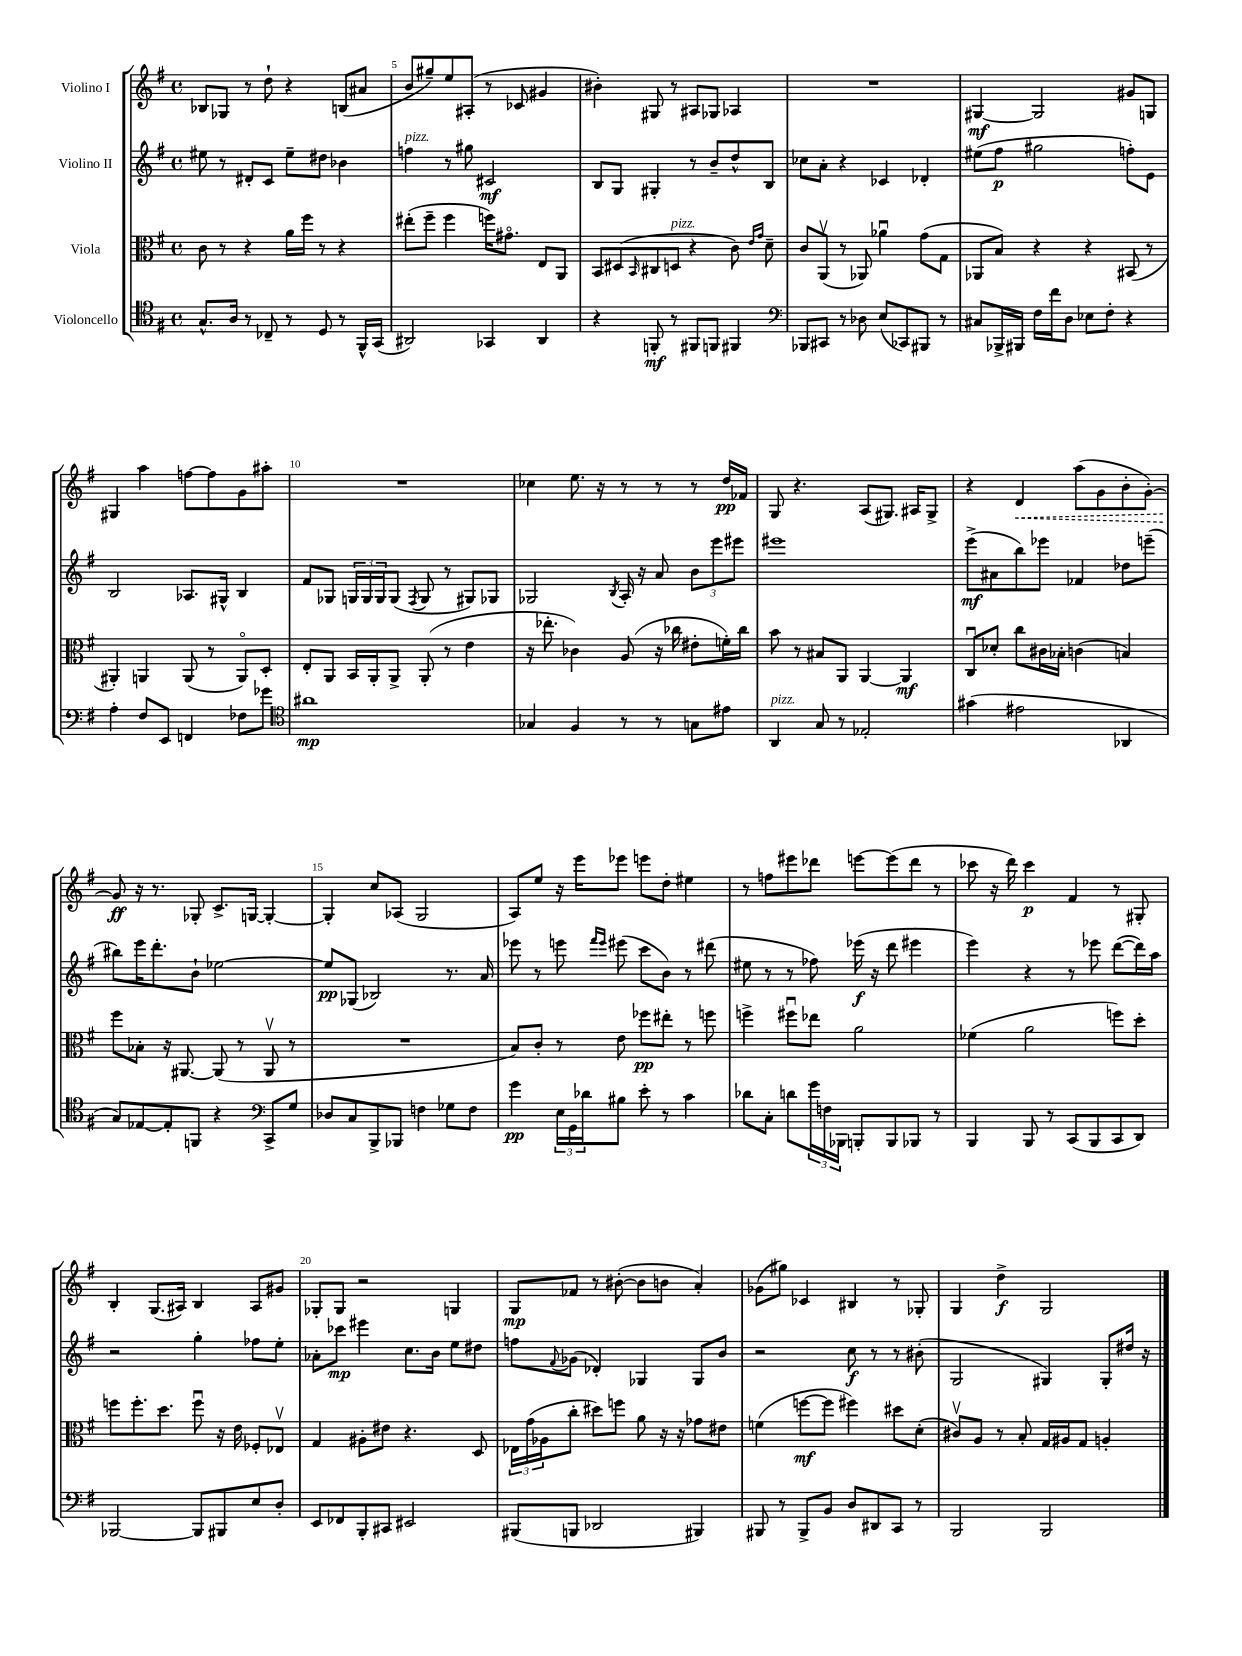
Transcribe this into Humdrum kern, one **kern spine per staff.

**kern	**dynam	**kern	**dynam	**kern	**dynam	**kern	**dynam
*part4	*part4	*part3	*part3	*part2	*part2	*part1	*part1
*staff4	*staff4	*staff3	*staff3	*staff2	*staff2	*staff1	*staff1
*I"Violoncello	*	*I"Viola	*	*I"Violino II	*	*I"Violino I	*
*clefC4	*	*clefC3	*	*clefG2	*	*clefG2	*
*k[f#]	*	*k[f#]	*	*k[f#]	*	*k[f#]	*
*M4/4	*	*M4/4	*	*M4/4	*	*M4/4	*
*met(c)	*	*met(c)	*	*met(c)	*	*met(c)	*
=4	=4	=4	=4	=4	=4	=4	=4
8.G^^/L	.	8c\	.	8ee#X\	.	8B-X/L	.
.	.	8r	.	8r	.	8G-X/J	.
16A/Jk	.	.	.	.	.	.	.
8r	.	4r	.	8d#X'/L	.	8r	.
8C-X~/	.	.	.	8c/J	.	8dd`\	.
8r	.	16a\LL	.	8ee#~\L	.	4r	.
.	.	16ff#\JJ	.	.	.	.	.
8D/	.	8r	.	8dd#X\J	.	.	.
8r	.	4r	.	4b-X\	.	(8Bn/L	.
16FF#^^/LL	.	.	.	.	.	8a#X/J	.
(16GG/JJ	.	.	.	.	.	.	.
=5	=5	=5	=5	=5	=5	=5	=5
!	!	!	!	!LO:TX:a:i:t=pizz.	!	!	!
2AA#X/)	.	(8ee#X'\L	.	4ffn\	.	8b/L	.
.	.	8ff#~\J	.	.	.	8gg#X~/)	.
.	.	4ff#\	.	8r	.	8ee/	.
.	.	.	.	8gg#X\	.	(8A#X'/J	.
4GG-X/	.	16ffn\KL)	.	2c#X/	mf	8r	.
.	.	8.g#X\J	.	.	.	.	.
.	.	.	.	.	.	8c-X/	.
4AA#/	.	8E/L	.	.	.	4g#X/	.
.	.	8AA/J	.	.	.	.	.
=6	=6	=6	=6	=6	=6	=6	=6
4r	.	8BB/L	.	8B/L	.	4b#X'\)	.
.	.	(8D#X/	.	8G/J	.	.	.
.	.	16qqBB/	.	.	.	.	.
8FFn'/	mf	8C#X/	.	4G#X'/	.	8G#X/	.
!	!	!LO:TX:a:i:t=pizz.	!	!	!	!	!
8r	.	8Dn/J	.	.	.	8r	.
8FF#X/L	.	4r	.	8r	.	8A#X/L	.
8FFn/J	.	.	.	8b~/L	.	8G-X/J	.
4FF#X/	.	8c\)	.	8dd^^/	.	4A-X/	.
.	.	16qqe/LL	.	.	.	.	.
.	.	16qqg/JJ	.	.	.	.	.
.	.	8d~\	.	8B/J	.	.	.
=7	=7	=7	=7	=7	=7	=7	=7
*clefF4	*	*	*	*	*	*	*
8BBB-X/L	.	8c/L	.	8cc-X\L	.	1r	.
8CC#X/J	.	(8AAv/J	.	8a'\J	.	.	.
8r	.	8r	.	4r	.	.	.
8D-X\	.	8AA-X/)	.	.	.	.	.
(8E/L	.	4a-Xu\	.	4c-X/	.	.	.
8CC-X/)	.	.	.	.	.	.	.
8BBB#X/J	.	(8g\L	.	4d-X'/	.	.	.
8r	.	8G\J	.	.	.	.	.
=8	=8	=8	=8	=8	=8	=8	=8
8C#X/L	.	8AA-X/L	.	(8ee#X\L	.	[4G#X/	mf
16BBB-X^/L	.	8B/J)	.	8ff#\J	p	.	.
16BBB#X/JJ	.	.	.	.	.	.	.
16F#\LL	.	4r	.	2gg#X\	.	2G#/]	.
16f#\J	.	.	.	.	.	.	.
8D\J	.	.	.	.	.	.	.
8E-X\L	.	4r	.	.	.	.	.
8F#'\J	.	.	.	.	.	.	.
4r	.	(8BB#X/	.	8ffn'\L)	.	8g#X/L	.
.	.	8r	.	8e\J	.	8Gn/J	.
!!LO:LB:g=z
=9	=9	=9	=9	=9	=9	=9	=9
4A'\	.	4AA#X'/)	.	2B/	.	4G#X/	.
8F#/L	.	4AAn/	.	.	.	4aa\	.
8EE/J	.	.	.	.	.	.	.
4FFn/	.	(8AA/	.	8.A-X/L	.	[8ffn\L	.
.	.	8r	.	.	.	8ff\]	.
.	.	.	.	16G#X^^/Jk	.	.	.
8F-X\L	.	8AA/L)	.	4B/	.	8g\	.
8g-X\J	.	8D'/J	.	.	.	8aa#X'\J	.
=10	=10	=10	=10	=10	=10	=10	=10
*clefC4	*	*	*	*	*	*	*
1a#X	mp	8E'/L	.	8f#/L	.	1r	.
.	.	8AA/J	.	8G-X/J	.	.	.
.	.	16BB/LL	.	24Gn/LL	.	.	.
.	.	.	.	24G/	.	.	.
.	.	16AA'/J	.	.	.	.	.
.	.	.	.	24G/J	.	.	.
.	.	8AA^/J	.	(8G/J	.	.	.
.	.	.	.	8qF#/	.	.	.
.	.	(8AA'/	.	8G/	.	.	.
.	.	8r	.	8r	.	.	.
.	.	4e\	.	8G#X/L)	.	.	.
.	.	.	.	8G-X/J	.	.	.
=11	=11	=11	=11	=11	=11	=11	=11
4G-X/	.	16r	.	2G-X/	.	4cc-X\	.
.	.	8.ee-X'\	.	.	.	.	.
4F#/	.	4c-X\)	.	.	.	8.ee\	.
.	.	.	.	.	.	16r	.
.	.	.	.	8qB/	.	.	.
8r	.	(8A/	.	16A'/	.	8r	.
.	.	.	.	16r	.	.	.
8r	.	16r	.	8a/	.	8r	.
.	.	16cc-X\	.	.	.	.	.
8Gn\L	.	8e#X'\L	.	12b\L	.	8r	.
.	.	.	.	12eee\	.	.	.
8e#X\J	.	16fn'\L)	.	.	.	16dd/LL	pp
.	.	.	.	12eee#X\J	.	.	.
.	.	16cc-\JJ	.	.	.	16f-X/JJ	.
=12	=12	=12	=12	=12	=12	=12	=12
!LO:TX:a:i:t=pizz.	!	!	!	!	!	!	!
4AA/	.	8b\	.	1eee#X	.	8G/	.
.	.	8r	.	.	.	4.r	.
8G/	.	8B#X/L	.	.	.	.	.
8r	.	8AA/J	.	.	.	.	.
2E-X'/	.	[4AA/	.	.	.	(8A/L	.
.	.	.	.	.	.	8.G#X/J)	.
.	.	4AA/]	mf	.	.	.	.
.	.	.	.	.	.	16A#X/KL	.
.	.	.	.	.	.	8G#^/J	.
=13	=13	=13	=13	=13	=13	=13	=13
(4g#X\	.	8Cu/L	.	(8eee^\L	mf	4r	.
.	.	8d-X'/J	.	8a#X\	.	.	.
!	!	!	!	!	!	!	!LO:HP:b
2e#X\	.	8cc\L	.	8bb\)	.	4d/	<
.	.	16c#X\L	.	8eee-X\J	.	.	.
.	.	16B-X'\JJ	.	.	.	.	.
.	.	(4cn\	.	4f-X/	.	(8aa\L	.
.	.	.	.	.	.	8g\	.
4AA-X/	.	4Bn/)	.	8dd-X\L	.	8b'\	.
.	.	.	.	(8eeen~\J	.	[8g'\J)	.
!!LO:LB:g=z
=14	=14	=14	=14	=14	=14	=14	=14
8G/L)	.	8ff#\L	.	8bb#X\L)	.	8g/]	ff
[8E-X/	.	8B-X'\J	.	16eee\K	.	16r	[
.	.	.	.	8.ddd'\	.	8.r	.
8E-'/]	.	16r	.	.	.	.	.
.	.	[8.AA#X/	.	.	.	.	.
8FFn/J	.	.	.	8b`\J	.	8G-X'/	.
4r	.	(8AA#/]	.	[2ee-X\	.	8.c^/L	.
.	.	8r	.	.	.	.	.
.	.	.	.	.	.	[16Gn/Jk	.
*clefF4	*	*	*	*	*	*	*
8CC^/L	.	8AA#v/	.	.	.	4G'/_	.
8G/J	.	8r	.	.	.	.	.
=15	=15	=15	=15	=15	=15	=15	=15
8D-X/L	.	1r	.	8ee-/L]	pp	4G'/]	.
8C/	.	.	.	(8G-X/J	.	.	.
8BBB^/	.	.	.	2B-X/)	.	8cc/L	.
8BBB-X/J	.	.	.	.	.	(8A-X/J	.
4Fn\	.	.	.	.	.	2G/	.
8G-X\L	.	.	.	8.r	.	.	.
8F\J	.	.	.	.	.	.	.
.	.	.	.	16a/	.	.	.
=16	=16	=16	=16	=16	=16	=16	=16
4g\	pp	8B/L)	.	8eee-X\	.	8A/L)	.
.	.	8c'/J	.	8r	.	8ee/J	.
24E\LL	.	8r	.	8eeen\	.	16r	.
24GG\	.	.	.	.	.	.	.
.	.	.	.	.	.	16eee\KL	.
24d-X\J	.	.	.	.	.	.	.
.	.	.	.	16qqfff#/LL	.	.	.
.	.	.	.	16qqeee/JJ	.	.	.
8B#X\J	.	8e\	.	(8eee#X\	.	8eee-X\J	.
8e'\	.	8ff-X\L	pp	8ccc\L	.	8eeen\L	.
8r	.	8ee#X'\J	.	8b\J)	.	8dd'\J	.
4c\	.	8r	.	8r	.	4ee#X\	.
.	.	8ffn\	.	(8ddd#X\	.	.	.
=17	=17	=17	=17	=17	=17	=17	=17
8d-X\L	.	4ffn^\	.	8ee#X\	.	8r	.
8C'\J	.	.	.	8r	.	8ffn\L	.
8dn\L	.	8ff#Xu\L	.	8r	.	8eee#X\	.
24g\L	.	8ee-X\J	.	8ff-X\)	.	8ddd-X\J	.
24Fn\	.	.	.	.	.	.	.
24BBB-X\JJ	.	.	.	.	.	.	.
8BBBn'/L	.	2a\	.	(16eee-X\	f	[8eeen\L	.
.	.	.	.	16r	.	.	.
8BBB/	.	.	.	8ddd\	.	(8eee\]	.
8BBB-X/J	.	.	.	4eee#X\	.	8ddd-\J	.
8r	.	.	.	.	.	8r	.
=18	=18	=18	=18	=18	=18	=18	=18
4BBB/	.	(4f-X\	.	4eee\)	.	8ccc-X\	.
.	.	.	.	.	.	16r	.
.	.	.	.	.	.	16ddd\)	.
8BBB/	.	2a\	.	4r	.	4ccc-\	p
8r	.	.	.	.	.	.	.
(8CC/L	.	.	.	8r	.	4f#/	.
8BBB/	.	.	.	8eee-X\	.	.	.
8CC/	.	8ffn\L)	.	([8ddd\L	.	8r	.
8DD/J)	.	8dd'\J	.	16ddd\L])	.	8G#X'/	.
.	.	.	.	16aa\JJ	.	.	.
!!LO:LB:g=z
=19	=19	=19	=19	=19	=19	=19	=19
[2BBB-X/	.	8ffn\L	.	2r	.	4B'/	.
.	.	8.ff'\	.	.	.	.	.
.	.	.	.	.	.	(8.G/L	.
.	.	8.dd\J	.	.	.	.	.
.	.	.	.	.	.	16A#X/Jk)	.
8BBB-/L]	.	8ffu\	.	4gg'\	.	4B/	.
8BBB#X/	.	16r	.	.	.	.	.
.	.	16e\	.	.	.	.	.
8E/	.	8F-X'/L	.	8ff-X\L	.	8A#/L	.
8D'/J	.	8E-Xv/J	.	8ee'\J	.	8g#X/J	.
=20	=20	=20	=20	=20	=20	=20	=20
8EE/L	.	4G/	.	8a-X'\L	.	8G-X'/L	.
8FF-X/	.	.	.	8ccc-X\J	mp	8G-/J	.
8BBB'/	.	8A#X'\L	.	4eee#X\	.	2r	.
8CC#X/J	.	8e#X\J	.	.	.	.	.
2EE#X/	.	4.r	.	8.cc\L	.	.	.
.	.	.	.	16b\Jk	.	.	.
.	.	.	.	8ee\L	.	4Gn/	.
.	.	8D/	.	8dd#X\J	.	.	.
=21	=21	=21	=21	=21	=21	=21	=21
(8BBB#X/L	.	24E-X\LL	.	8ffn\L	.	8G/L	mp
.	.	(24g\	.	.	.	.	.
.	.	24A-X\J	.	.	.	.	.
.	.	.	.	8qqf#/	.	.	.
8BBBn/J	.	8cc'\J	.	(8g-X\J	.	8f-X/J	.
2DD-X/	.	8dd#X\L)	.	4d-X'/)	.	8r	.
.	.	8ffn\J	.	.	.	([8b#X'\	.
.	.	8a\	.	4G-X/	.	8b#\L]	.
.	.	16r	.	.	.	8bn\J	.
.	.	16r	.	.	.	.	.
4BBB#X/)	.	8g-X\L	.	8G-/L	.	4a'/)	.
.	.	8e#X\J	.	8b/J	.	.	.
=22	=22	=22	=22	=22	=22	=22	=22
8BBB#X/	.	(4fn\	.	2r	.	(8g-X\L	.
8r	.	.	.	.	.	8gg#X\J)	.
8BBB#^/L	.	[8ffn\L	mf	.	.	4c-X/	.
8BB/J	.	8ff\J]	.	.	.	.	.
8D/L	.	4ff#X\)	.	8cc\	f	4B#X/	.
8DD#X/	.	.	.	8r	.	.	.
8CC/J	.	8dd#X\L	.	8r	.	8r	.
8r	.	(8d'\J	.	(8b#X'\	.	8G-X'/	.
=23	=23	=23	=23	=23	=23	=23	=23
2BBB/	.	8c#Xv/L)	.	2G/	.	4G/	.
.	.	8A/J	.	.	.	.	.
.	.	8r	.	.	.	4dd^\	f
.	.	8B'/	.	.	.	.	.
2BBB/	.	16G/LL	.	4G#X/)	.	2G/	.
.	.	16A#X/J	.	.	.	.	.
.	.	8G/J	.	.	.	.	.
.	.	4An'/	.	8G#'/L	.	.	.
.	.	.	.	16dd#X/Jk	.	.	.
.	.	.	.	16r	.	.	.
==	==	==	==	==	==	==	==
*-	*-	*-	*-	*-	*-	*-	*-
